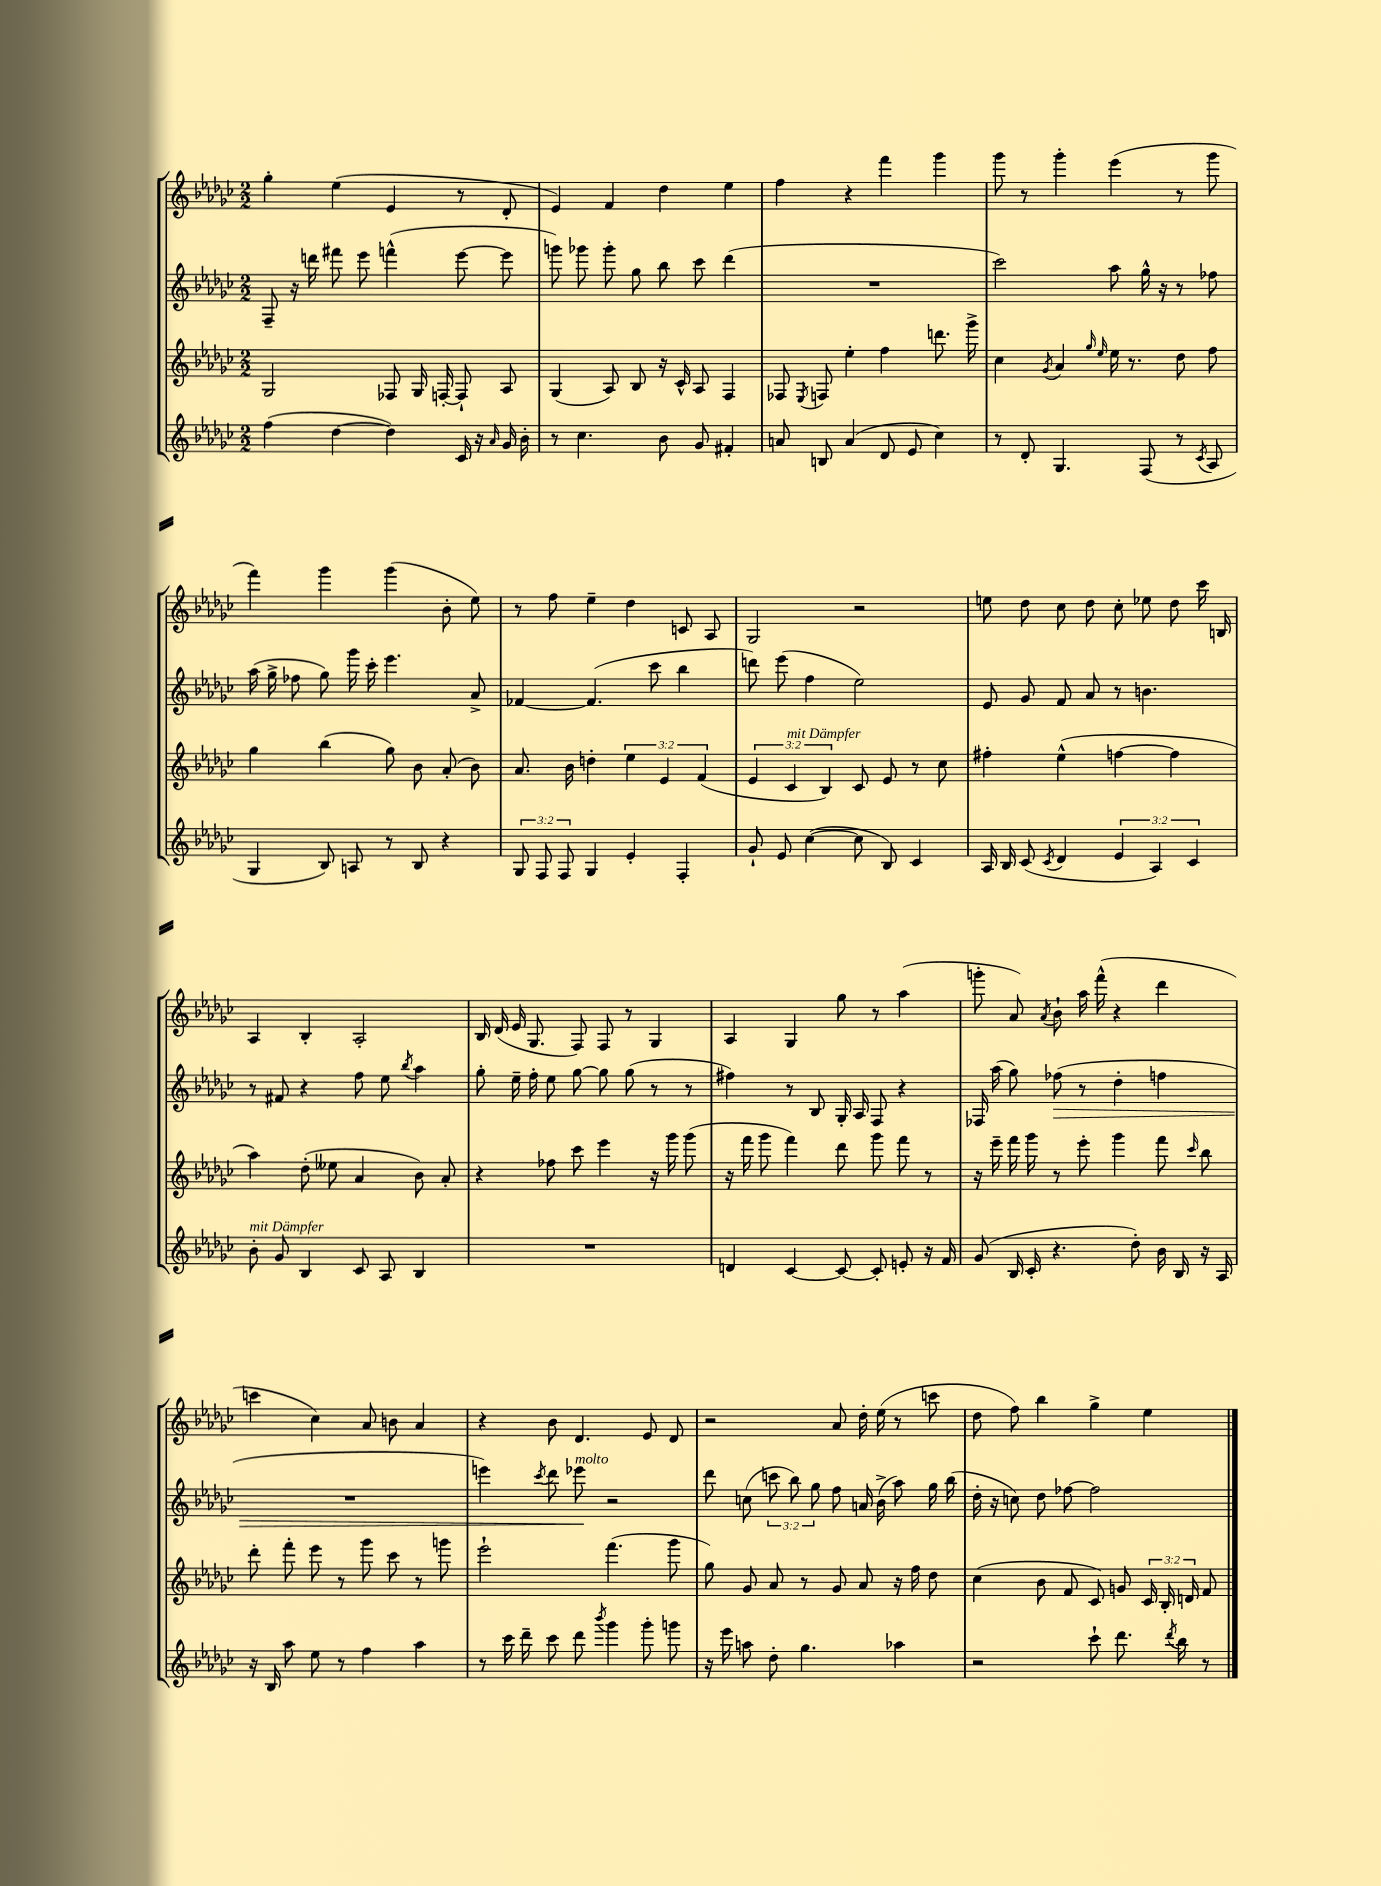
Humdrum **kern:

**kern	**kern	**kern	**kern
*staff4	*staff3	*staff2	*staff1
*clefG2	*clefG2	*clefG2	*clefG2
*k[b-e-a-d-g-c-]	*k[b-e-a-d-g-c-]	*k[b-e-a-d-g-c-]	*k[b-e-a-d-g-c-]
*M2/2	*M2/2	*M2/2	*M2/2
(4ff	2G-	8F~	4gg-'
.	.	16r	.
.	.	16ddd	.
[4dd-	.	8fff#	(4ee-
.	.	8eee-	.
4dd-])	8F-	(4fff^^	4e-
.	16G-	.	.
.	[16F'	.	.
16c-	8F`]	[8eee-	8r
16r	.	.	.
16qqa-	.	.	.
16g-	8A-	8eee-]	8d-'
16b-'	.	.	.
=	=	=	=
8r	(4G-	8ggg)	4e-)
4.cc-	.	8ggg-	.
.	8A-)	8ggg-'	4f
.	8B-	8gg-	.
8b-	16r	8bb-	4dd-
.	16c-^^	.	.
8g-	8A-	8ccc-	.
4f#'	4F	(4ddd-	4ee-
=	=	=	=
8a	8F-	1r	4ff
.	8qE-	.	.
8B	8F	.	.
(4a	4ee-'	.	4r
8d-	4ff	.	4fff
8e-	.	.	.
4cc-)	8.ddd	.	4ggg-
.	16ggg-^	.	.
=	=	=	=
8r	4cc-	2ccc-)	8ggg-
8d-'	.	.	8r
.	8qg-	.	.
4.G-	4a-	.	4ggg-'
.	16qqgg-	.	.
.	16qqee-	.	.
.	16ee-	8aa-	(4eee-
.	8.r	.	.
(8F	.	16gg-^^	.
.	.	16r	.
8r	8dd-	8r	8r
8qc-	.	.	.
8A-	8ff	8ff-	8ggg-
=	=	=	=
4G-	4gg-	(16aa-	4fff)
.	.	16gg-^	.
.	.	8ff-	.
8B-)	(4bb-	8gg-)	4ggg-
8A	.	16ggg-	.
.	.	16ccc-'	.
8r	8gg-)	4.eee-	(4ggg-
8B-	8b-	.	.
4r	(8a-'	.	8b-'
.	8b-)	8a-^	8ee-)
=	=	=	=
12G-	8.a-	[4f-	8r
12F	.	.	.
.	.	.	8ff
12F	.	.	.
.	16b-	.	.
4G-	4dd'	(4.f-]	4ee-~
4e-'	6ee-	.	4dd-
.	.	8ccc-	.
.	6e-	.	.
4F'	.	4bb-	8c
.	(6f	.	.
.	.	.	8A-
=	=	=	=
8g-`	6e-	8ddd)	2G-
8e-	.	(8eee-	.
.	6c-	.	.
([4cc-	.	4ff	.
.	6B-)	.	.
8cc-]	8c-	2ee-)	2r
8B-)	8e-	.	.
4c-	8r	.	.
.	8cc-	.	.
=	=	=	=
16A-	4ff#'	8e-	8ee
16B-	.	.	.
(8c-	.	8g-	8dd-
8qc-	.	.	.
4d-	(4ee-^^	8f	8cc-
.	.	8a-	8dd-
6e-	[4ff	8r	8cc-'
.	.	4.b	8ee-
6A-)	.	.	.
.	4ff]	.	8dd-
6c-	.	.	.
.	.	.	16ccc-
.	.	.	16B
=	=	=	=
8b-'	4aa-)	8r	4A-
8g-	.	8f#	.
4B-	(8dd-'	4r	4B-'
.	8ee--	.	.
8c-	4a-	8ff	2A-'
8A-	.	8ee-	.
.	.	8qbb-	.
4B-	8b-)	4aa-	.
.	8a-'	.	.
=	=	=	=
1r	4r	8gg-'	16B-
.	.	.	(16d-
.	.	16ee-~	16e-
.	.	16ff'	8.G-
.	8ff-	8ee-	.
.	8ccc-	[8gg-	8F)
.	4eee-	8gg-]	8F
.	.	(8gg-	8r
.	16r	8r	4G-
.	16ggg-	.	.
.	(8ggg-	8r	.
=	=	=	=
4d	16r	4ff#)	4A-
.	16fff	.	.
.	8ggg-	.	.
[4c-	4fff)	8r	4G-
.	.	8B-	.
8c-_	8ddd-	16G-'	8gg-
.	.	16A-	.
8c-']	8ggg-	8F	8r
8e'	8fff	4r	(4aa-
16r	8r	.	.
16f	.	.	.
=	=	=	=
(8g-	16r	16F-	8ggg'
.	16eee-~	(16aa-	.
16B-	16fff	8gg-)	8a-)
16c-'	16ggg-	.	.
.	.	.	8qa-
4.r	8r	(8ff-	8b-`
.	8eee-'	8r	16aa-
.	.	.	(16fff^^
.	4ggg-	4dd-'	4r
8dd-')	.	.	.
16b-	8fff	4ff	4ddd-
16B-	.	.	.
.	16qqccc-	.	.
16r	8bb-	.	.
16A-	.	.	.
=	=	=	=
16r	8ddd-'	1r	4ccc
16B-	.	.	.
8aa-	8fff'	.	.
8ee-	8eee-	.	4cc-)
8r	8r	.	.
4ff	8ggg-	.	8a-
.	8ccc-	.	8b
4aa-	8r	.	4a-
.	8ggg	.	.
=	=	=	=
8r	2eee-`	4eee)	4r
16ccc-	.	.	.
16ddd-~	.	.	.
.	.	8qccc-	.
8ccc-	.	8ddd-	8b-
8ddd-	.	8eee-	4.d-
8qbbb-	.	.	.
4ggg-	(4.fff	2r	.
8ggg-'	.	.	8e-
8ggg	8ggg-	.	8d-
=	=	=	=
16r	8gg-)	8ddd-	2r
16eee-	.	.	.
8aa	8g-	(8cc	.
8dd-'	8a-	12ccc	.
.	.	12bb-)	.
4.gg-	8r	.	.
.	.	12gg-	.
.	8g-	8ff	8a-
.	8a-	16a	16dd-'
.	.	(16b-^	(16ee-
4aa-	16r	8aa-)	8r
.	16ff	.	.
.	8dd-	16gg-	8ccc
.	.	(16bb-	.
=	=	=	=
2r	(4cc-	16dd-'	8dd-
.	.	16r	.
.	.	8cc)	8ff)
.	8b-	8dd-	4bb-
.	8f	[8ff-	.
8ccc-`	8c-)	2ff-]	4gg-^
8.ddd-	8g	.	.
.	24c-	.	4ee-
.	24B-'	.	.
8qddd-	.	.	.
16bb-	.	.	.
.	24d	.	.
8r	8f	.	.
==	==	==	==
*-	*-	*-	*-
